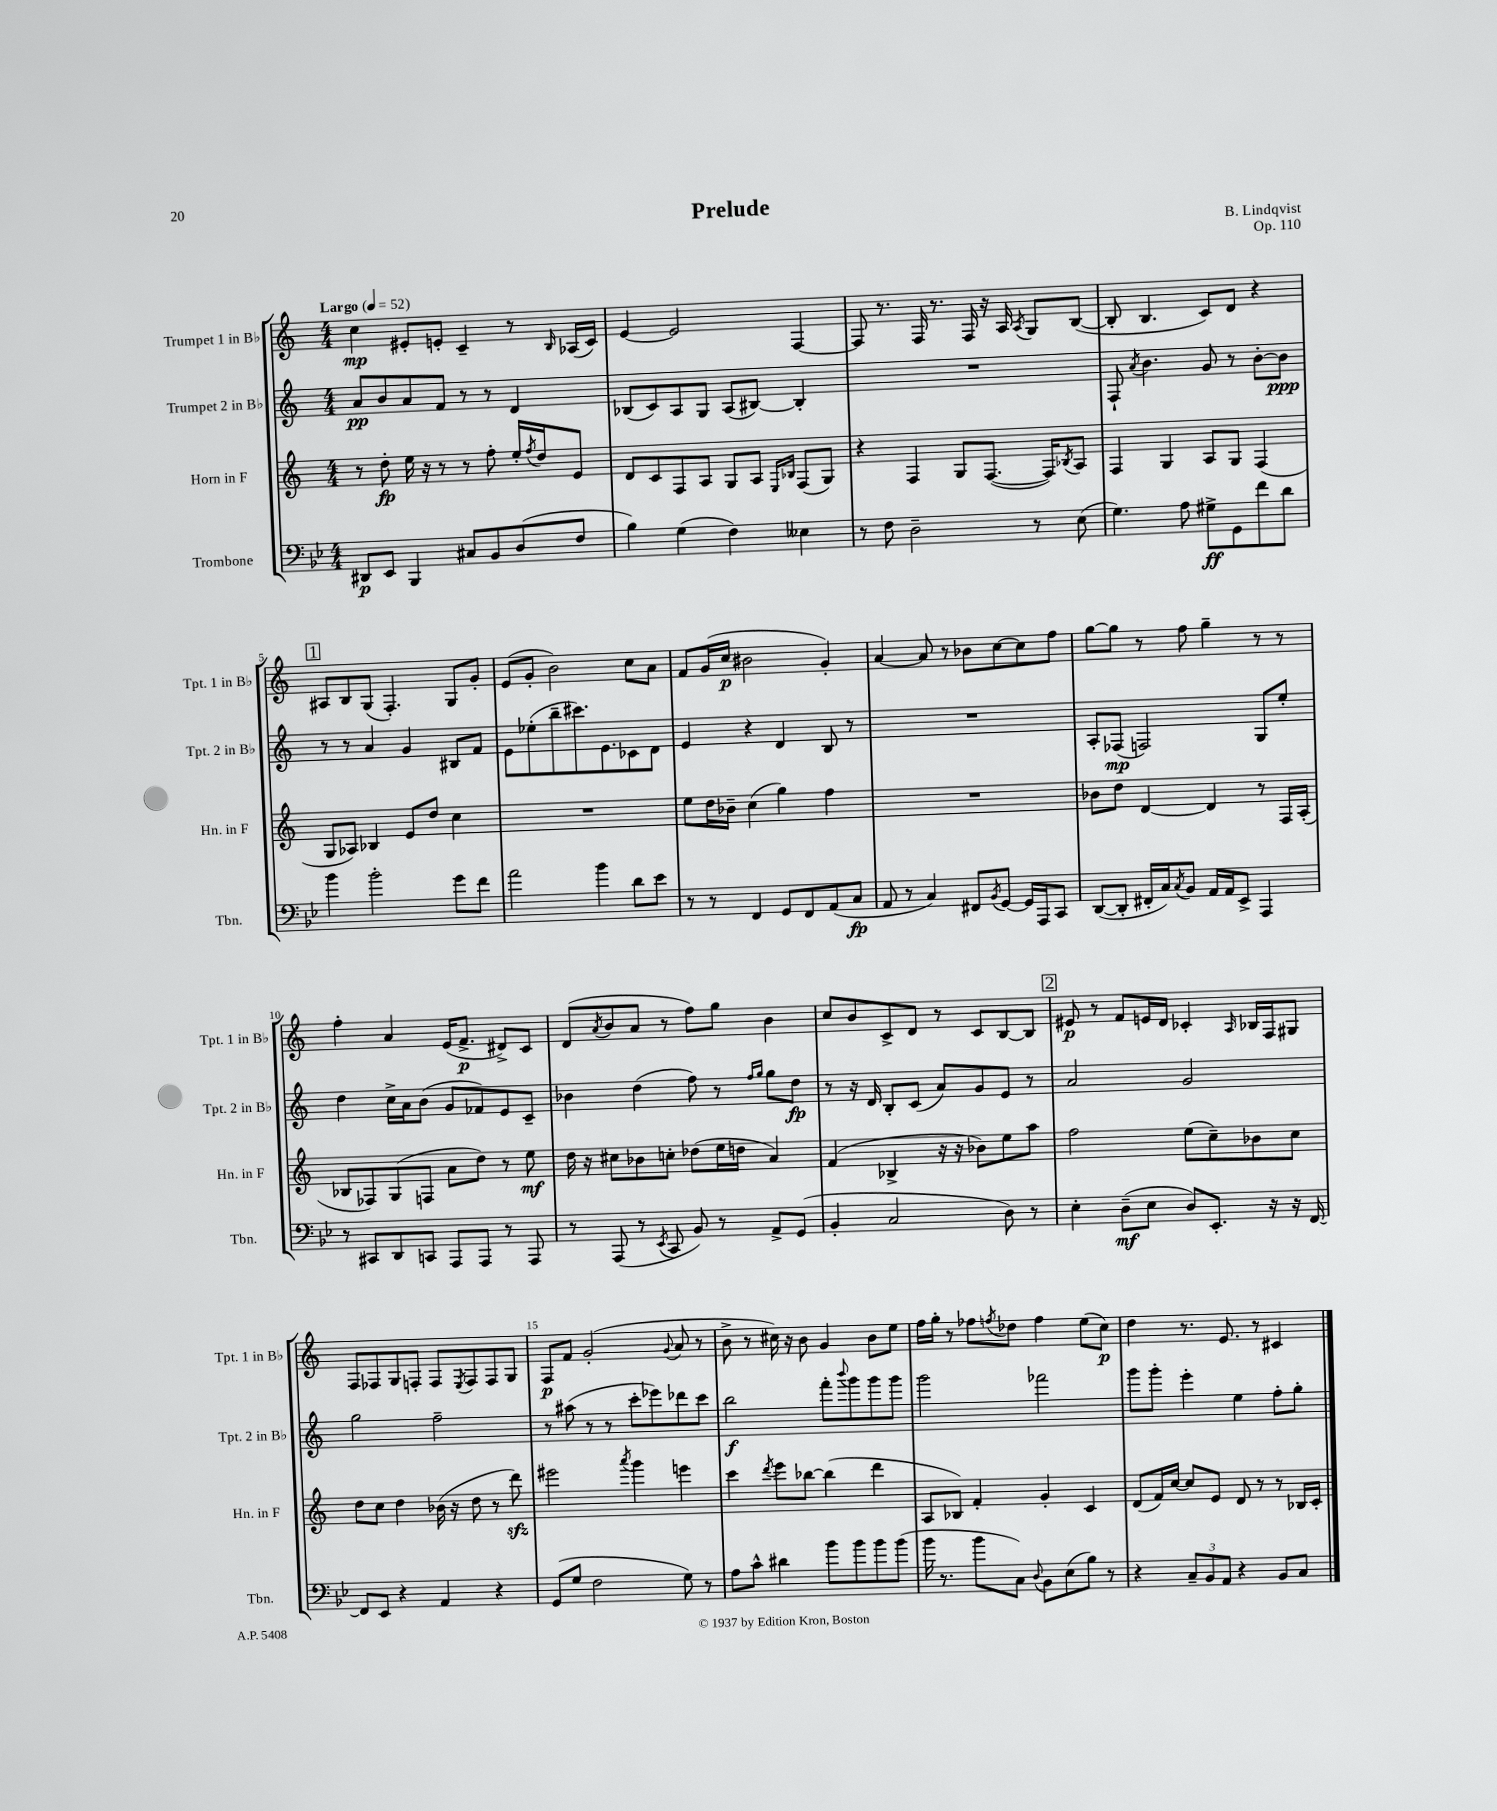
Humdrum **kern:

**kern	**kern	**kern	**kern
*staff4	*staff3	*staff2	*staff1
*clefF4	*clefG2	*clefG2	*clefG2
*k[b-e-]	*k[]	*k[]	*k[]
*M4/4	*M4/4	*M4/4	*M4/4
*MM52	*MM52	*MM52	*MM52
8DD#/L	8r	8a/L	4cc\
8EE-/J	8dd'\	8b/	.
4BBB-/	16ee\	8a/	8e#'/L
.	16r	.	.
.	8r	8f/J	8e'/J
8C#/L	8r	8r	4c~/
8BB-/	8ff'\	8r	.
(8D/	16ee'/LL	4d/	8r
.	8qff/	.	.
.	16dd/J	.	.
.	.	.	16qqB/
8F/J	8e/J	.	(16A-/LL
.	.	.	16c/JJ)
=	=	=	=
4B-\)	8d/L	(8B-/L	[4e/
.	8c/	8c/)	.
(4G\	8F/	8A/	2e/]
.	8A/J	8G/J	.
4F\)	8G/L	(8A/L	.
.	8A/J	[8B#/J)	.
.	16qqE/LL	.	.
.	16qqB-/JJ	.	.
4E--\	(8F/L	4B#'/]	[4F/
.	8G/J)	.	.
=	=	=	=
8r	4r	1r	8F/]
8F\	.	.	8.r
2D~\	4F/	.	.
.	.	.	16F/
.	.	.	8.r
.	8G/L	.	.
.	.	.	16F/
.	([8.F/J	.	16r
.	.	.	16A/
.	.	.	8qA/
8r	.	.	8G/L
.	16F/]LK)	.	.
.	8qB-/	.	.
(8E-\	8A/J	.	([8B/J
=	=	=	=
4.G\)	4F/	8F`/	8B'/]
.	.	8qa/	.
.	.	4.b\	4.B/
.	4G/	.	.
8A\	.	.	.
8G#^\L	8A/L	8g/	8c/L)
8GG\	8G/J	8r	8d/J
8f\	(4F/	[8b'\L	4r
8d\J	.	8b\]J	.
=	=	=	=
4b-\	8G/L	8r	8A#/L
.	8A-/J)	8r	8B/
2b-'\	4B-/	4a/	(8G/J
.	.	.	4.F'/)
.	8e/L	4g/	.
.	8dd/J	.	.
8g\L	4cc\	8B#/L	8G/L
8f\J	.	8f/J	8g'/J
=	=	=	=
2a\	1r	8e\L	(8e/L
.	.	(8ee-'\	8g'/J
.	.	8bb~\	2b\)
.	.	8.ccc#\)	.
4b-\	.	.	.
.	.	8.e\	.
8d\L	.	8c-\	8cc\L
8e-\J	.	8d\J	8a\J
=	=	=	=
8r	8ee\L	4e/	8f/L
8r	16dd\L	.	(16g/L
.	16b-~\JJ	.	16cc/JJ
4FF/	(4cc\	4r	2b#\
8GG/L	4gg\)	4d/	.
8FF/	.	.	.
(8AA/	4ff\	8B/	4g'/)
8C/J	.	8r	.
=	=	=	=
8AA/	1r	1r	[4a/
8r	.	.	.
4C/)	.	.	8a/]
.	.	.	8r
8FF#/L	.	.	8b-\L
8qBB-/	.	.	.
[8GG/J	.	.	[8cc\
16GG/]LL	.	.	8cc\]
16AAA/J	.	.	.
8CC/J	.	.	8ff\J
=	=	=	=
([8DD/L	8b-\L	8A'/L	[8gg\L
8DD'/]J	8dd\J	(8F-/J	8gg\]J
16FF#'/LL	[4d/	2F/)	8r
16C/J)	.	.	.
8qC/	.	.	.
8BB-/J	.	.	8ff\
16AA/LL	4d/]	.	4gg~\
16AA/J	.	.	.
8EE-^/J	.	.	.
4AAA/	8r	8G/L	8r
.	16F/LL	8ee'/J	8r
.	(16A'/JJ	.	.
=	=	=	=
8r	8B-/L	4dd\	4ff'\
8CC#/L	8F-/)	.	.
8DD/	(8G/	16cc^\LL	4a/
.	.	16a\J	.
8CC/J	8F/J	(8b\J	.
8AAA/L	8a\L	8g/L	(16e/LK
.	.	.	8.f^/J
8AAA/J	8dd\J)	8f-/)	.
8r	8r	8e/	8d#^/L)
8AAA/	8ee\	8c~/J	8c/J
=	=	=	=
8r	16dd\	4b-\	(8d/L
.	16r	.	.
.	.	.	8qa/
(8AAA/	8cc#\L	.	8b/
8r	8b-\	(4dd\	8a/J
8qEE-/	.	.	.
8CC/	8cc'\J	.	8r
8BB-/)	(8dd-\L	8ff\)	8ff\L)
8r	16ee\L	8r	8gg\J
.	16dd\JJ	.	.
.	.	16qqff/LL	.
.	.	16qqgg/JJ	.
8AA^/L	4a/)	8gg\L	4b\
(8GG/J	.	8dd\J	.
=	=	=	=
4BB-'/	(4f/	8r	8cc/L
.	.	16r	8b/
.	.	16d/	.
2C/	4B-^/	8B'/L	8c^/
.	.	(8c/J	8d/J
.	16r	8a/L)	8r
.	16r	.	.
.	8b-\L)	8g/	8c/L
8D\)	8ee\	8e/J	[8B/
8r	8aa\J	8r	8B/]J
=	=	=	=
4E-'\	2ff\	2a/	8e#/
.	.	.	8r
(8D~\L	.	.	8f/L
8E-\J	.	.	16e/L
.	.	.	16d/JJ
8D/L)	(8ee\L	2g/	4c-'/
8.EE-'/J	8cc~\)	.	.
.	.	.	16qqA/
.	8b-\	.	16B-/LL
16r	.	.	16F/J
16r	8cc\J	.	8G#/J
[16FF/	.	.	.
=	=	=	=
8FF/]L	8dd\L	2gg\	8F/L
8EE-/J	8cc\J	.	8F-/
4r	4dd\	.	8G/
.	.	.	8F'/J
4AA/	(16b-\	2ff~\	8F/L
.	16r	.	.
.	.	.	8qE/
.	8dd\	.	8F/
4r	8r	.	8F/
.	8ddd\)	.	8G/J
=	=	=	=
(8GG/L	2eee#\	8r	8F/L
8G/J	.	(8aa#\	8f/J
2F\	.	8r	(2g'/
.	.	8r	.
.	8qaaa/	.	.
.	4ggg\	8ccc'\L	.
.	.	8eee-\)	.
.	.	.	8qqg/
8G\)	4eee\	8ddd-\	8a/
8r	.	8ccc\J	8r
=	=	=	=
8A\L	4ccc\	2bb\	8b^\
8c^^\J	.	.	8r
.	8qddd/	.	.
4d#\	8eee\L	.	16cc#\)
.	.	.	16r
.	[8bb-\J	.	8b\
8b-\L	(4bb-\]	8fff'\L	4g/
.	.	8qqbbb/	.
8b-\	.	8ggg\	.
8b-\	4ddd\	8ggg\	8b\L
(8b-\J	.	8ggg\J	8ee\J
=	=	=	=
16b-\	8A/L	2ggg\	16ff\LL
8.r	.	.	16gg'\JJ
.	8B-/J)	.	8r
8b-\L	4f'/	.	8ff-\L
.	.	.	8qff/
8C\J)	.	.	8dd-\J
8qqD/	.	.	.
8BB-\L	4g'/	2fff-\	4ff\
(8E-\	.	.	.
8B-\J)	4c/	.	(8ee\L
8r	.	.	8cc\J)
=	=	=	=
4r	(8d/L	8ggg\L	4dd\
.	16f/L)	8ggg'\J	.
.	[16cc/JJ	.	.
12C~/L	8cc/]L	4eee'\	8.r
12BB-/	.	.	.
.	8e/J	.	.
12AA/J	.	.	.
.	.	.	8.e/
4r	8d/	4ee\	.
.	8r	.	8r
8BB-/L	8r	8ff'\L	4c#/
8C/J	16B-/LL	8gg'\J	.
.	16c'/JJ	.	.
==	==	==	==
*-	*-	*-	*-
